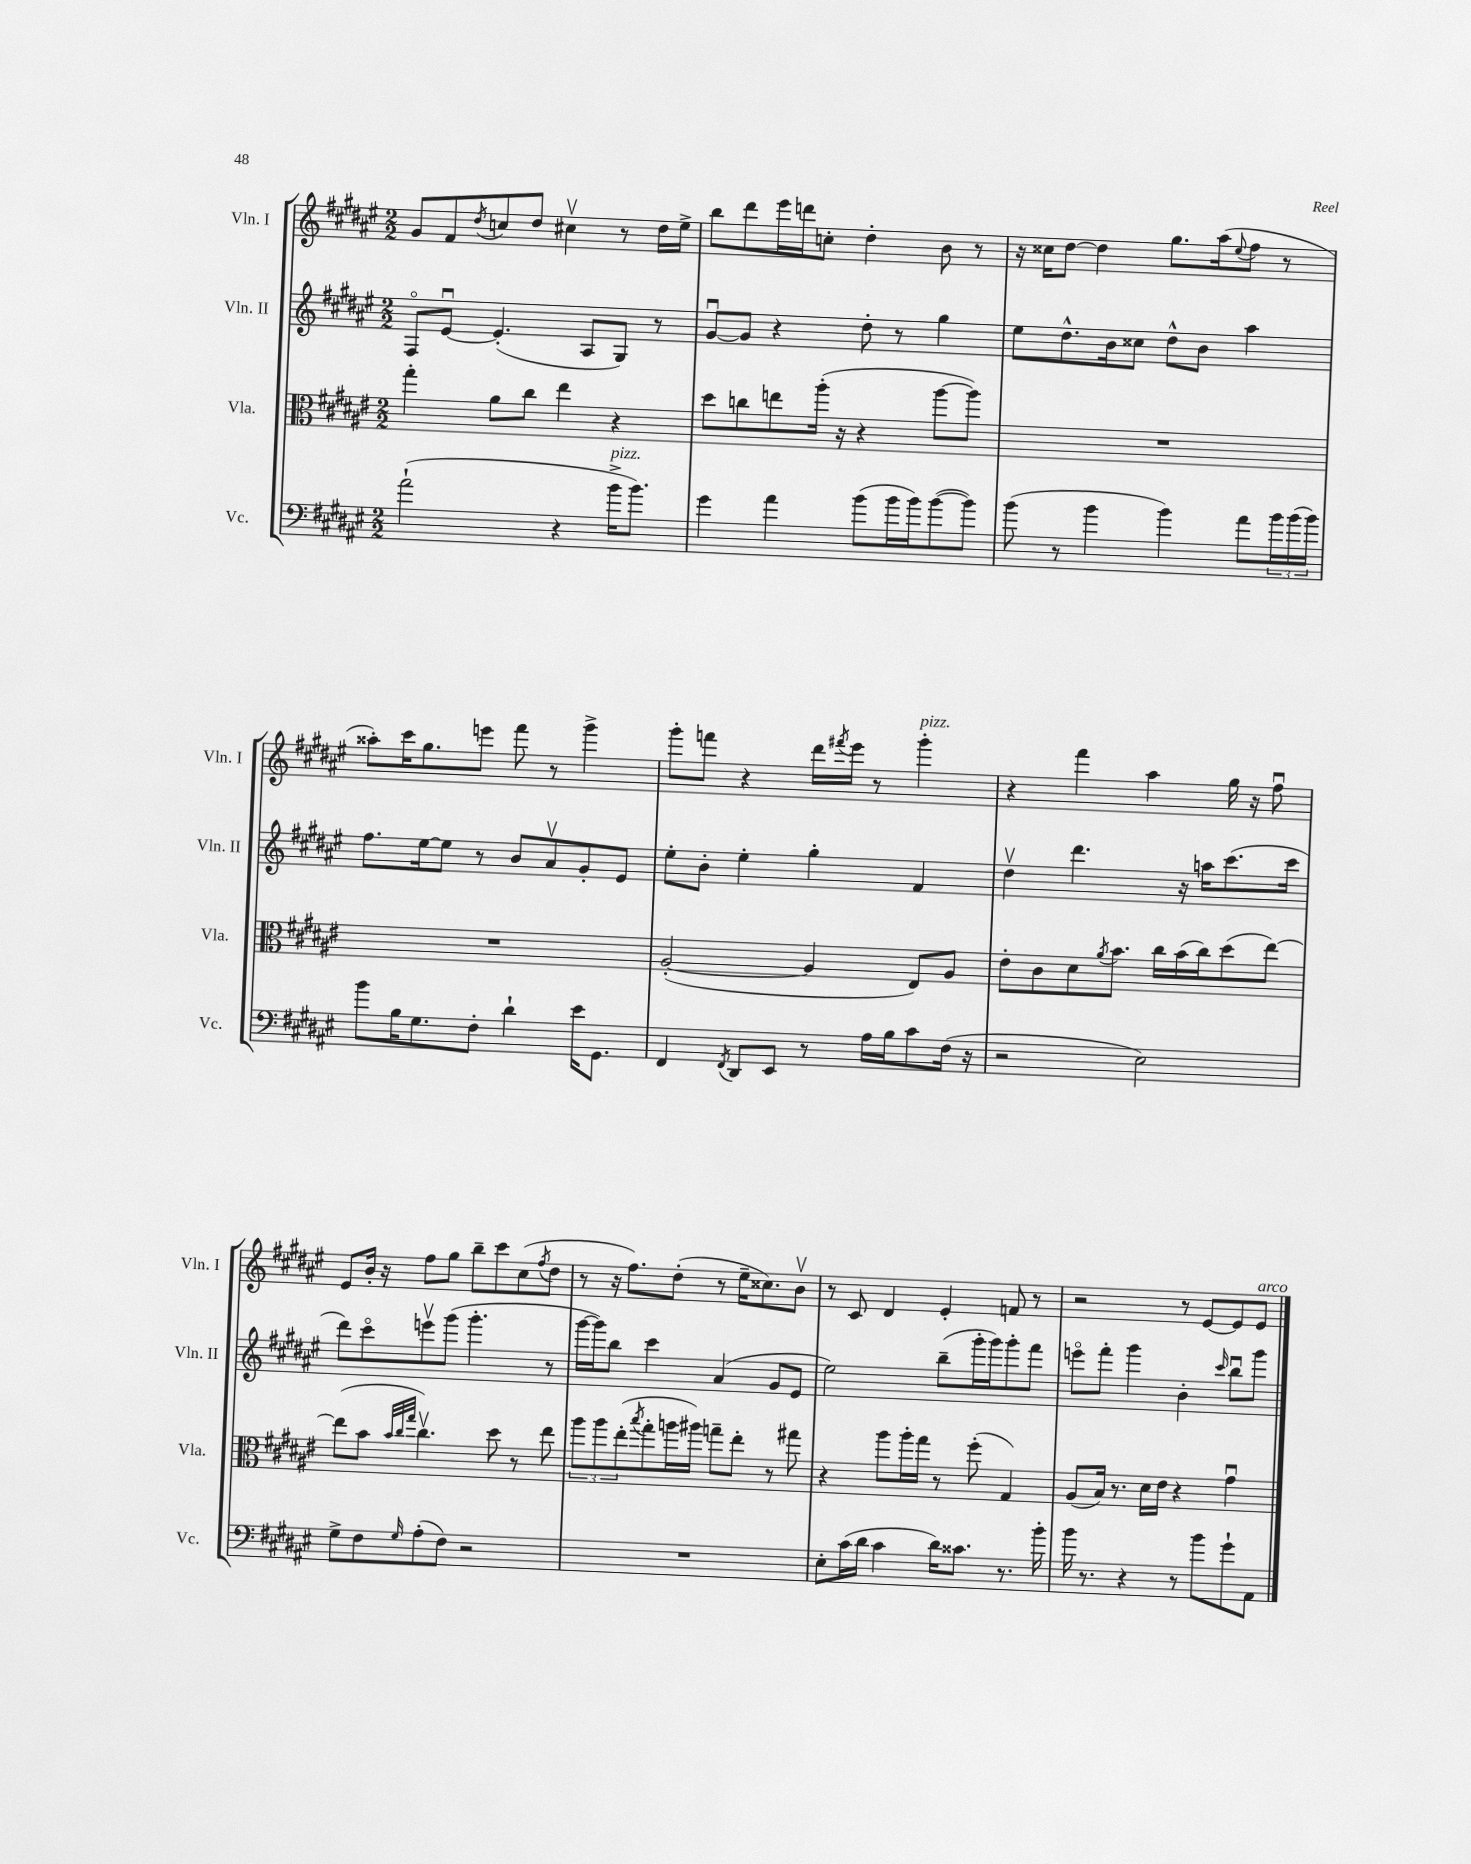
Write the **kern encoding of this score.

**kern	**kern	**kern	**kern
*part4	*part3	*part2	*part1
*staff4	*staff3	*staff2	*staff1
*I"Vc.	*I"Vla.	*I"Vln. II	*I"Vln. I
*I'Vc.	*I'Vla.	*I'Vln. II	*I'Vln. I
*clefF4	*clefC3	*clefG2	*clefG2
*k[f#c#g#d#a#e#]	*k[f#c#g#d#a#e#]	*k[f#c#g#d#a#e#]	*k[f#c#g#d#a#e#]
*M2/2	*M2/2	*M2/2	*M2/2
=36	=36	=36	=36
(2a#`\	4gg#'\	8F#/L	8g#/L
.	.	[8e#u/J	8f#/
.	.	.	8qdd#/
.	8a#\L	(4.e#'/]	8ccn/
.	8cc#\J	.	8dd#/J
4r	4ee#\	.	4cc#Xv\
.	.	8A#/L	.
!LO:TX:a:i:t=pizz.	!	!	!
16b^\KL	4r	8G#/J)	8r
8.b\J)	.	.	.
.	.	8r	16dd#\LL
.	.	.	16ee#^\JJ
=37	=37	=37	=37
4g#\	8dd#\L	[8g#u/L	8bb\L
.	8ccn\	8g#/J]	8ddd#\
4a#\	8een\	4r	16eee#\L
.	.	.	16dddn\J
.	(16aa#'\Jk	.	8ccn'\J
.	16r	.	.
(8b\L	4r	8dd#'\	4dd#'\
16b\L	.	8r	.
16b\J)	.	.	.
([8b\	[8aa#\L	4gg#\	8b\
8b\J])	8aa#\J])	.	8r
=38	=38	=38	=38
(8b\	1r	8ee#\L	16r
.	.	.	16cc##X\KL
8r	.	8.dd#^^\	[8dd#\J
4b\	.	.	4dd#\]
.	.	16b\k	.
.	.	8cc##X\J	.
4b\)	.	8dd#^^\L	8.gg#\L
.	.	8b\J	.
.	.	.	(16aa#\k
.	.	.	8qqee#/
8a#\L	.	4aa#\	8ff#\J
24b\L	.	.	8r
(24b\	.	.	.
24b\JJ)	.	.	.
!!LO:LB:g=z
=39	=39	=39	=39
8b\L	1r	8.ff#\L	8aa##X'\L)
16B\K	.	.	16ccc#\K
8.G#\	.	[16ee#\k	8.gg#\
.	.	8ee#\J]	.
8F#'\J	.	8r	8eeen\J
4d#`\	.	8b/L	8fff#\
.	.	8a#v/	8r
16e#\KL	.	8g#'/	4ggg#^\
8.GG#\J	.	.	.
.	.	8e#/J	.
=40	=40	=40	=40
4FF#/	([2A#'/	8ee#'\L	8ggg#'\L
.	.	8b'\J	8fffn\J
8qFF#/	.	.	.
8DD#/L	.	4ee#'\	4r
8EE#/J	.	.	.
8r	4A#/]	4gg#'\	16ddd#\LL
.	.	.	8qfff#X/
.	.	.	16eee#\JJ
16A#\LL	.	.	8r
16B\J	.	.	.
!	!	!	!LO:TX:a:i:t=pizz.
8c#\	8E#/L)	4f#/	4ggg#'\
(16F#\Jk	8A#/J	.	.
16r	.	.	.
=41	=41	=41	=41
2r	8e#'\L	4dd#v\	4r
.	8c#\	.	.
.	8d#\	4.ddd#\	4fff#\
.	8qa#/	.	.
.	8.b\J	.	.
2E#\)	.	.	4aa#\
.	16cc#\LL	.	.
.	(16b\	16r	.
.	16cc#\J)	16aan\KL	.
.	(8dd#\	(8.ccc#\	16gg#\
.	.	.	16r
.	[8ee#\J)	.	8ff#u\
.	.	16ccc#\Jk	.
!!LO:LB:g=z
=42	=42	=42	=42
8G#^\L	(8ee#\L]	8ddd#\L)	8e#/L
8F#\	8b\J	8ccc#\	16b'/Jk
.	.	.	16r
.	32qqb/LLL	.	.
.	32qqcc#/	.	.
16qqG#/	32qqgg#/JJJ	.	.
(8A#'\	4.cc#v\)	8eeenv\	8ff#\L
8F#\J)	.	(8ggg#\J	8gg#\J
2r	.	4.ggg#'\	8bb~\L
.	8dd#\	.	8ccc#\
.	8r	.	(8cc#\
.	.	.	8qff#/
.	8ee#\	8r	8dd#\J
=43	=43	=43	=43
1r	12aa#\L	[16ggg#\LL	8r
.	.	16ggg#\J])	.
.	12aa#\	.	.
.	.	8bb\J	16r
.	(12ee#'\	.	.
.	.	.	8.ff#\L)
.	8qbb/	.	.
.	8gg#'\	4ccc#\	.
.	16aan\L	.	(8dd#'\J
.	16aa#X\JJ)	.	.
.	8ggn~\L	(4a#/	8r
.	8ee#'\J	.	16ee#~\KL
.	.	.	8.cc##X\)
.	8r	8g#/L	.
.	8gg#X\	8e#/J	8bv\J
=44	=44	=44	=44
8E#'\L	4r	2ee#\)	8r
(16c#\L	.	.	8c#/
16d#\JJ	.	.	.
4c#\	8aa#\L	.	4d#/
.	16aa#'\L	.	.
.	16gg#\JJ	.	.
16d#\KL)	8r	(8bb~\L	4e#'/
8.c##X\J	.	.	.
.	(8ff#'\	16ggg#'\L	.
.	.	16ggg#\J)	.
8.r	4G#/)	8ggg#'\	8fn/
.	.	8fff#\J	8r
16b'\	.	.	.
=45	=45	=45	=45
16b\	(8A#/L	8eeen\L	2r
8.r	.	.	.
.	16B/Jk)	8fff#'\J	.
.	8.r	.	.
4r	.	4ggg#\	.
.	16d#\LL	.	.
.	16e#\JJ	.	.
8r	4r	4b'\	8r
8b\L	.	.	[8e#/L
.	.	16qqccc#/	.
8g#`\	4g#u\	8bbu\L	8e#/]
!	!	!	!LO:TX:a:i:t=arco
8AA#\J	.	8ggg#\J	8e#/J
==	==	==	==
*-	*-	*-	*-
